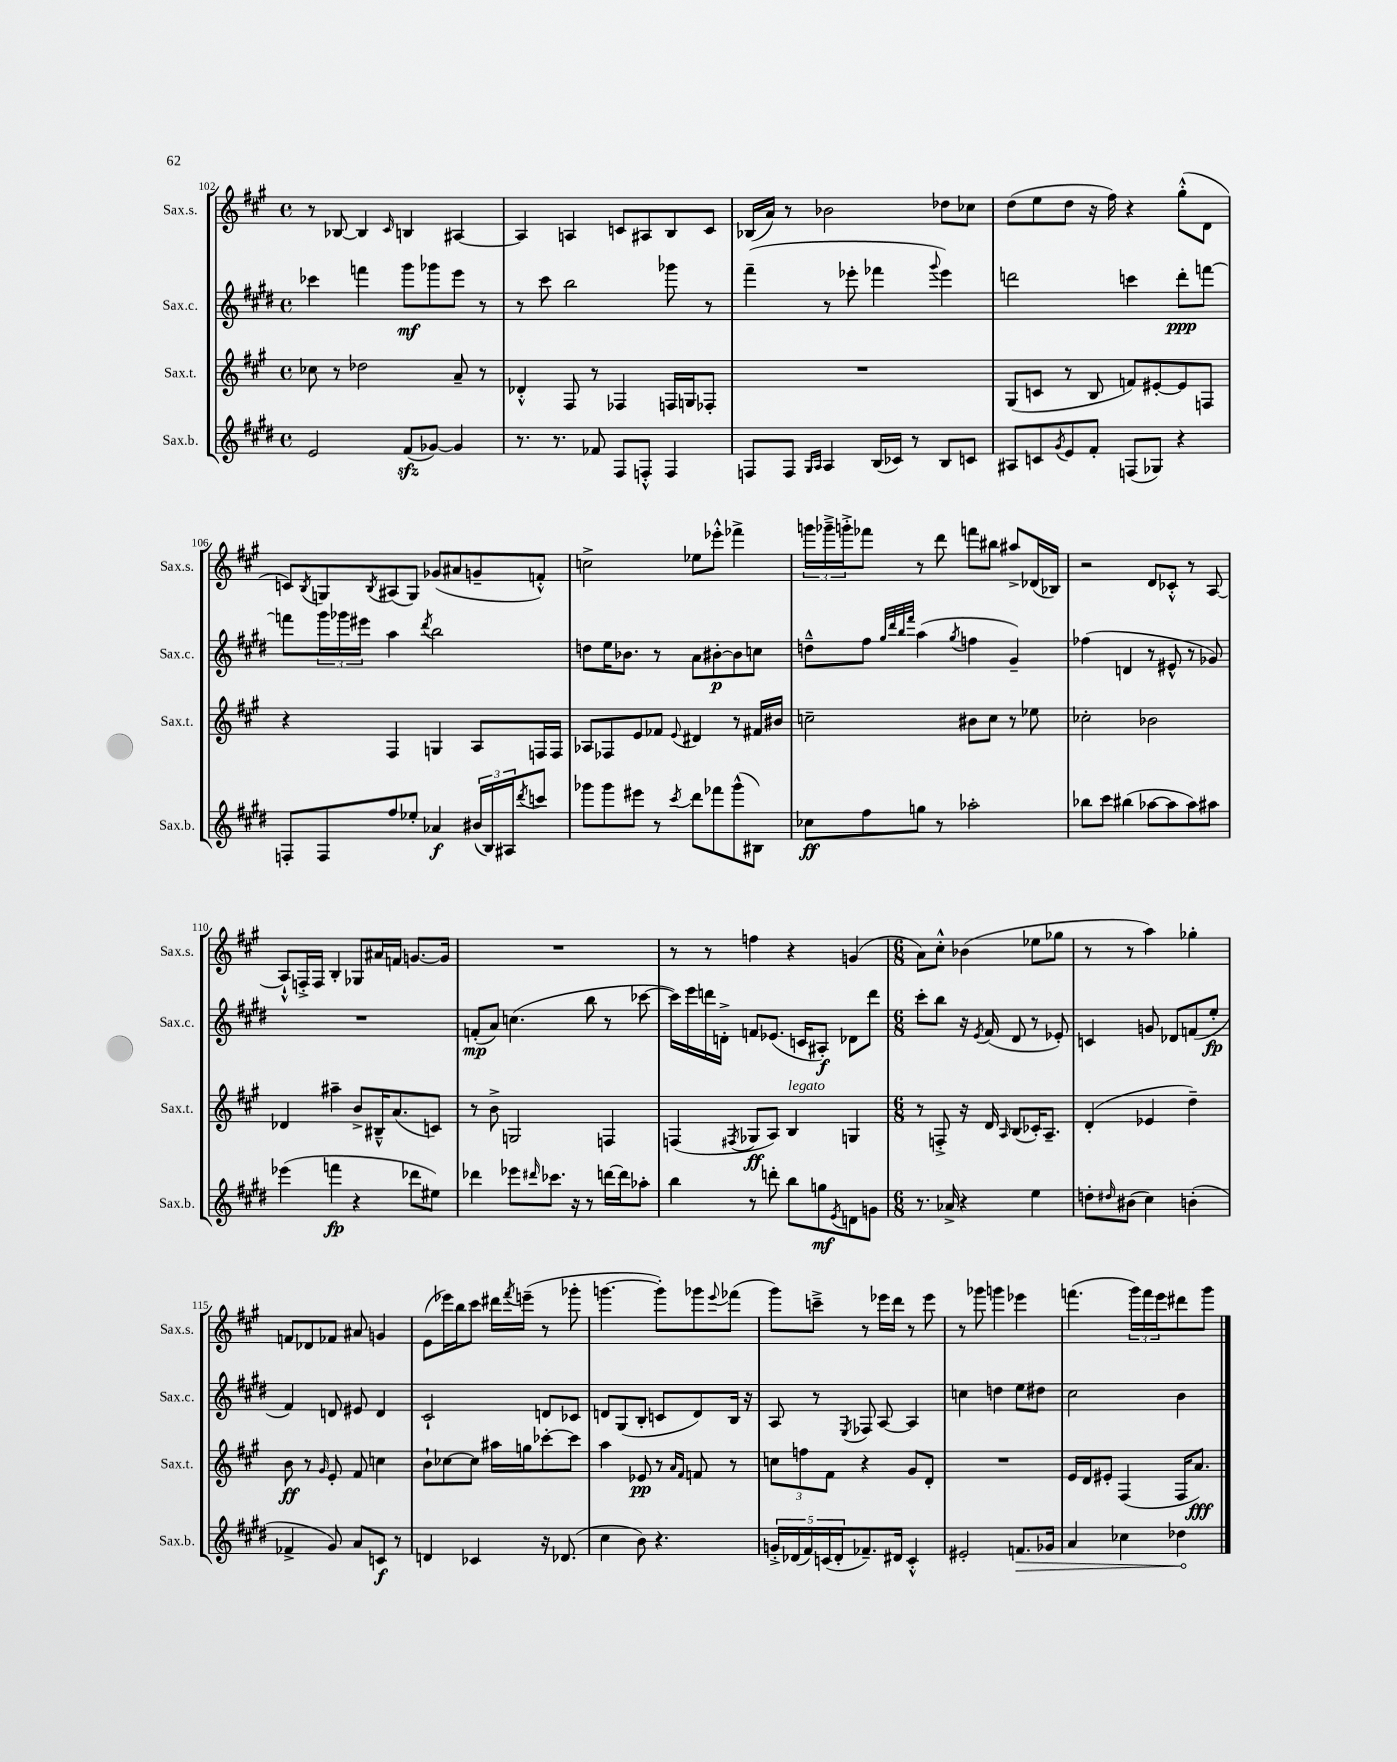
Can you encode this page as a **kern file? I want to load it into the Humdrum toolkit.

**kern	**dynam	**kern	**dynam	**kern	**dynam	**kern
*part4	*part4	*part3	*part3	*part2	*part2	*part1
*staff4	*staff4	*staff3	*staff3	*staff2	*staff2	*staff1
*I"Sax.b.	*	*I"Sax.t.	*	*I"Sax.c.	*	*I"Sax.s.
*I'Sax.b.	*	*I'Sax.t.	*	*I'Sax.c.	*	*I'Sax.s.
*clefG2	*	*clefG2	*	*clefG2	*	*clefG2
*k[f#c#g#d#]	*	*k[f#c#g#]	*	*k[f#c#g#d#]	*	*k[f#c#g#]
*M4/4	*	*M4/4	*	*M4/4	*	*M4/4
*met(c)	*	*met(c)	*	*met(c)	*	*met(c)
=102	=102	=102	=102	=102	=102	=102
2e/	.	8cc-X\	.	4ccc-X\	.	8r
.	.	8r	.	.	.	[8B-X/
.	.	2dd-X\	.	4fffn\	.	4B-/]
.	.	.	.	.	.	16qqc#/
(8f#zz/L	.	.	.	8ggg#\L	mf	4Bn/
[8g-X/J)	.	.	.	8ggg-X\	.	.
4g-/]	.	8a~/	.	8eee\J	.	[4A#X/
.	.	8r	.	8r	.	.
=103	=103	=103	=103	=103	=103	=103
8.r	.	4d-X'^^/	.	8r	.	4A#/]
.	.	.	.	8ccc#\	.	.
8.r	.	.	.	.	.	.
.	.	8F#/	.	2bb\	.	4An/
8f-X/	.	8r	.	.	.	.
8F#/L	.	4F-X/	.	.	.	8cn/L
8Fn'^^/J	.	.	.	.	.	8A#X/
4F/	.	16Fn/LL	.	8ggg-X\	.	8B/
.	.	16Gn/J	.	.	.	.
.	.	8F-X'/J	.	8r	.	8c/J
=104	=104	=104	=104	=104	=104	=104
8Fn/L	.	1r	.	(4fff#~\	.	(16B-X/LL
.	.	.	.	.	.	16a/JJ)
8F/J	.	.	.	.	.	8r
16qqG#/LL	.	.	.	.	.	.
16qqA/JJ	.	.	.	.	.	.
4A/	.	.	.	8r	.	2b-X\
.	.	.	.	8eee-X'\	.	.
(16B/LL	.	.	.	4fff-X\	.	.
16c-X/JJ)	.	.	.	.	.	.
8r	.	.	.	.	.	.
.	.	.	.	8qqggg#/	.	.
8B/L	.	.	.	4eee-\)	.	8dd-X\L
8cn/J	.	.	.	.	.	8cc-X\J
=105	=105	=105	=105	=105	=105	=105
8A#X/L	.	(8G#/L	.	2dddn\	.	(8dd\L
8cn/	.	8cn/J	.	.	.	8ee\
8qg#/	.	.	.	.	.	.
8e/	.	8r	.	.	.	8dd\J
8f#'/J	.	8B/	.	.	.	16r
.	.	.	.	.	.	16ff#\)
(8Fn/L	.	8fn/L)	.	4cccn\	.	4r
8G-X/J)	.	[8e#X'/	.	.	.	.
4r	.	8e#/]	.	8ddd'\L	ppp	(8gg#'^^\L
.	.	8Fn/J	.	[8fffn\J	.	8d\J
!!LO:LB:g=z
=106	=106	=106	=106	=106	=106	=106
8Fn'/L	.	4r	.	8fffn\L]	.	8cn/L)
.	.	.	.	.	.	8qB/
8F/	.	.	.	24ggg#\L	.	8Gn/
.	.	.	.	24ggg-X\	.	.
.	.	.	.	24eee#X\JJ	.	.
.	.	.	.	.	.	8qB/
8ff#/	.	4F#/	.	4aa\	.	(8A#X/
8ee-X'/J	.	.	.	.	.	8G/J)
.	.	.	.	8qddd#/	.	.
4a-X/	f	4Gn/	.	2bb\	.	(8g-X/L
.	.	.	.	.	.	8a#X/
(24b#X/LL	.	8A/L	.	.	.	8gn~/
24B/)	.	.	.	.	.	.
24A#X/J	.	.	.	.	.	.
8qddd#/	.	.	.	.	.	.
8cccn/J	.	16Fn/L	.	.	.	8fn'^^/J)
.	.	16F/JJ	.	.	.	.
=107	=107	=107	=107	=107	=107	=107
8ggg-X\L	.	8A-X/L	.	8ddn\L	.	2ccn^\
8ggg-\	.	8F-X/	.	16ee\K	.	.
.	.	.	.	8.b-X\J	.	.
8eee#X\J	.	8e/	.	.	.	.
8r	.	8f-X/J	.	8r	.	.
8qccc#/	.	8qqe/	.	.	.	.
8ddd#\L	.	4d#X/	.	8a\L	.	8ee-X\L
8fff-X\	.	.	.	[8b#X'\	p	8eee-X'^^\J
(8ggg-^^\	.	8r	.	8b#\]	.	4fff-X^\
8B#X\J)	.	16f#X/LL	.	8ccn\J	.	.
.	.	16b#X/JJ	.	.	.	.
=108	=108	=108	=108	=108	=108	=108
8cc-X\L	ff	2ccn~\	.	8ddn~^^\L	.	24gggn\LL
.	.	.	.	.	.	24ggg-X~^\
.	.	.	.	.	.	24gggn'^\J
8ff#\	.	.	.	8ff#\J	.	8fff-X\J
.	.	.	.	32qqgg#/LLL	.	.
.	.	.	.	32qqddd#/	.	.
.	.	.	.	32qqbb/	.	.
.	.	.	.	32qqfff#/JJJ	.	.
8ggn\J	.	.	.	(4aa\	.	8r
8r	.	.	.	.	.	8ddd\
.	.	.	.	8qgg#/	.	.
2aa-X'\	.	8b#X\L	.	4ffn\	.	8fffn\L
.	.	8cc\J	.	.	.	8bb#X\J
.	.	8r	.	4g#~/)	.	8aa#X^/L
.	.	8ee-X\	.	.	.	(16d-X/L
.	.	.	.	.	.	16B-X/JJ)
=109	=109	=109	=109	=109	=109	=109
8bb-X\L	.	2cc-X'\	.	(4ff-X\	.	2r
8ccc#\J	.	.	.	.	.	.
(4bb#X\	.	.	.	4dn/	.	.
[8aa-X\L	.	2b-X\	.	8r	.	8d/L
8aa-\]	.	.	.	8e#X^^/	.	8c-X'^^/J
8aa-\)	.	.	.	8r	.	8r
8aa#X\J	.	.	.	8g-X/)	.	[8A/
!!LO:LB:g=z
=110	=110	=110	=110	=110	=110	=110
(4eee-X\	.	4d-X/	.	1r	.	8A`^^/L]
.	.	.	.	.	.	16Fn'^/L
.	.	.	.	.	.	16F/JJ
4fffn\	fp	4aa#X~\	.	.	.	4B'/
4r	.	8b^/L	.	.	.	8G-X/L
.	.	16B#X~^^/K	.	.	.	16a#X/L
.	.	(8.a/	.	.	.	16fn/JJ
8ddd-X\L	.	.	.	.	.	[8.gn/L
8ee#X\J)	.	8cn/J)	.	.	.	.
.	.	.	.	.	.	16g/Jk]
=111	=111	=111	=111	=111	=111	=111
4ddd-X\	.	8r	.	(8fn'/L	mp	1r
.	.	8b^\	.	8a/J)	.	.
8eee-X\L	.	2Gn/	.	(4.ccn\	.	.
16qqddd#X/	.	.	.	.	.	.
8.ccc-X\J	.	.	.	.	.	.
16r	.	.	.	.	.	.
8r	.	.	.	8bb\	.	.
[16dddn\LL	.	4Fn/	.	8r	.	.
16ddd\J]	.	.	.	.	.	.
8aa-X'\J	.	.	.	[8ccc-X\	.	.
=112	=112	=112	=112	=112	=112	=112
4bb\	.	(4Fn/	.	16ccc-\LL])	.	8r
.	.	.	.	16eee\	.	.
.	.	.	.	16dddn\	.	8r
.	.	.	.	16dn'^\JJ	.	.
.	.	8qF#X/	.	.	.	.
8r	.	8G-X/L	ff	8fn/L	.	4ffn\
8dddn'\	.	8A/J)	.	(8.e-X/J	.	.
!	!	!LO:TX:a:i:t=legato	!	!	!	!
8bb\L	.	4B/	.	.	.	4r
.	.	.	.	16cn/KL	.	.
8ggn\	mf	.	.	8A#X'/J)	f	.
8qe/	.	.	.	.	.	.
8dn\	.	4Gn/	.	8d-X\L	.	(4gn/
8gn\J	.	.	.	8ddd\J	.	.
=113	=113	=113	=113	=113	=113	=113
*M6/8	*	*M6/8	*	*M6/8	*	*M6/8
8.r	.	8r	.	8ccc#'\L	.	8a\L)
.	.	8Fn'^/	.	8bb\J	.	8cc#'^^\J
16a-X^/	.	.	.	.	.	.
4r	.	16r	.	16r	.	(4b-X\
.	.	.	.	8qe/	.	.
.	.	16d/	.	(16f#/	.	.
.	.	16qqA/	.	.	.	.
.	.	(8B/L	.	8d#/	.	.
4ee\	.	16c-X'/K)	.	8r	.	8ee-X\L
.	.	8.A~/J	.	.	.	.
.	.	.	.	8e-X'/)	.	8gg-X\J
=114	=114	=114	=114	=114	=114	=114
8ddn'\L	.	(4d'/	.	4cn/	.	8r
16qqdd#X/	.	.	.	.	.	.
(8b#X\J	.	.	.	.	.	8r
4cc#\)	.	4e-X/	.	8gn/	.	4aa\)
.	.	.	.	8d-X/L	.	.
(4bn'\	.	4dd~\)	.	(8fn/	.	4gg-X'\
.	.	.	.	8ee'/J	fp	.
!!LO:LB:g=z
=115	=115	=115	=115	=115	=115	=115
4f-X^/	.	8b\	ff	4f#/)	.	8fn/L
.	.	8r	.	.	.	8d-X/
.	.	16qqg#/	.	.	.	.
8g#/)	.	8e'/	.	8dn/	.	8f-X/J
8a/L	.	8f#/	.	8e#X/	.	8a#X/
8cn/J	f	4ccn\	.	4d/	.	4gn/
8r	.	.	.	.	.	.
=116	=116	=116	=116	=116	=116	=116
4dn/	.	8b`\L	.	2c#`/	.	(8e\L
.	.	[8cc-X\	.	.	.	16eee-X\L)
.	.	.	.	.	.	16bb\J
4c-X/	.	8cc-\J]	.	.	.	8ccc#\J
.	.	16aa#X\LL	.	.	.	16ddd#X\LL
.	.	.	.	.	.	8qfff#/
.	.	16ggn\J	.	.	.	(16eeen~\JJ
16r	.	[8ccc-X'\	.	8dn/L	.	8r
(8.d-X/	.	.	.	.	.	.
.	.	8ccc-\J]	.	8c-X/J	.	8ggg-X'\
=117	=117	=117	=117	=117	=117	=117
4cc#\	.	4aa\	.	8dn/L	.	[4.gggn\
.	.	.	.	(8G#/	.	.
8b\)	.	8e-X/	pp	8B'/J	.	.
4.r	.	8r	.	8cn/L	.	8ggg'\L])
.	.	16qqa/LL	.	.	.	.
.	.	16qqf#/JJ	.	.	.	.
.	.	8fn/	.	8d/)	.	8ggg-X\
.	.	.	.	.	.	8qqeee/
.	.	8r	.	16B/Jk	.	(8fff-X\J
.	.	.	.	16r	.	.
=118	=118	=118	=118	=118	=118	=118
20gn'^/LL	.	12ccn\L	.	8A/	.	8ggg#\L)
(20d-X/	.	.	.	.	.	.
.	.	12ffn\	.	.	.	.
20f#/)	.	.	.	.	.	.
.	.	.	.	8r	.	8cccn~^\J
(20cn/	.	.	.	.	.	.
.	.	12f#\J	.	.	.	.
20d-'/J	.	.	.	.	.	.
.	.	.	.	8qE/	.	.
8.f-X~/)	.	4r	.	8F-X/	.	8r
.	.	.	.	[8A/	.	16eee-X\LL
16d#X/Jk	.	.	.	.	.	16ddd\JJ
4c'^^/	.	8g#/L	.	4A/]	.	8r
.	.	8d'/J	.	.	.	8eee-\
=119	=119	=119	=119	=119	=119	=119
2e#X'/	.	2.r	.	4ccn\	.	8r
.	.	.	.	.	.	8ggg-X\
.	.	.	.	4ddn\	.	4gggn\
!	!LO:HP:b	!	!	!	!	!
8.fn/L	>	.	.	8ee\L	.	4eee-X\
.	.	.	.	8dd#X\J	.	.
16g-X/Jk	.	.	.	.	.	.
=120	=120	=120	=120	=120	=120	=120
4a/	.	16e/LL	.	2cc#\	.	(4.fffn\
.	.	16d/J	.	.	.	.
.	.	8e#X'/J	.	.	.	.
4cc-X\	.	(4F#/	.	.	.	.
.	.	.	.	.	.	24ggg#\LL)
.	.	.	.	.	.	24fff\
.	.	.	.	.	.	24eee\J
4dd-X\	.	16F#/KL	.	4b\	.	8ddd#X\
.	.	8.a/J)	fff	.	.	.
.	.	.	.	.	.	8ggg#\J
.	]	.	.	.	.	.
==	==	==	==	==	==	==
*-	*-	*-	*-	*-	*-	*-
